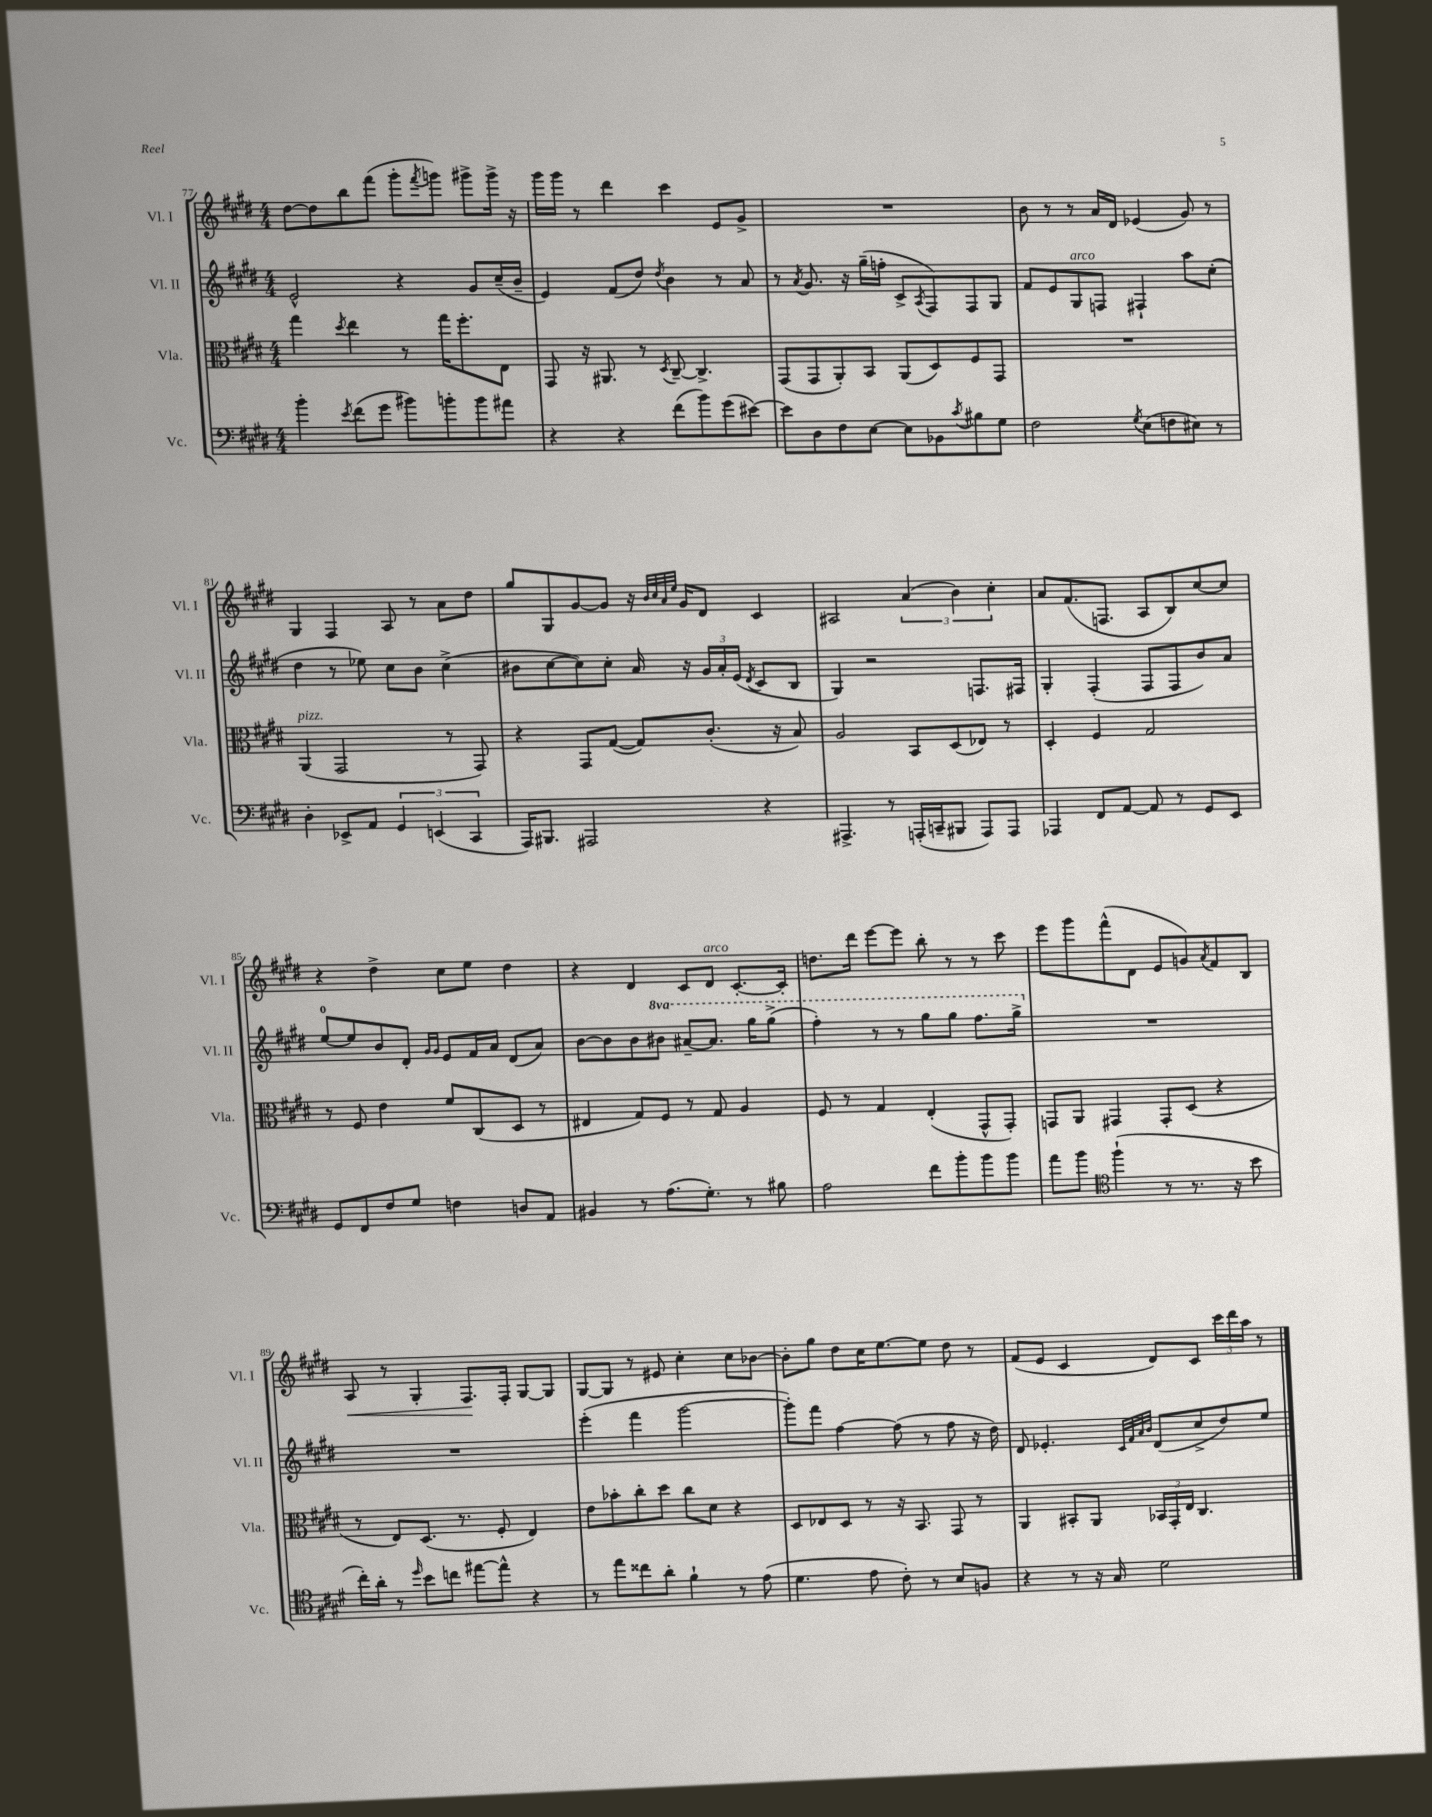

**kern	**kern	**kern	**kern	**dynam
*part4	*part3	*part2	*part1	*part1
*staff4	*staff3	*staff2	*staff1	*staff1
*I"Vc.	*I"Vla.	*I"Vl. II	*I"Vl. I	*
*I'Vc.	*I'Vla.	*I'Vl. II	*I'Vl. I	*
*clefF4	*clefC3	*clefG2	*clefG2	*
*k[f#c#g#d#]	*k[f#c#g#d#]	*k[f#c#g#d#]	*k[f#c#g#d#]	*
*M4/4	*M4/4	*M4/4	*M4/4	*
=77	=77	=77	=77	=77
4b'\	4gg#\	2e^^/	[8dd#\L	.
.	.	.	8dd#\]	.
8qe/	8qdd#/	.	.	.
(8f#\L	4ee\	.	8bb\	.
8g#\J	.	.	(8fff#\J	.
8b#X\L)	8r	4r	8ggg#'\L	.
.	.	.	8qfff#/	.
8bn'\	16gg#\KL	.	8gggn\J)	.
.	8.ff#'\	.	.	.
8b\	.	8g#/L	8ggg#X^\L	.
8a#X\J	8E\J	(16cc#~/L	16ggg#^\Jk	.
.	.	16b~/JJ	16r	.
=78	=78	=78	=78	=78
4r	8GG#/	4e/)	16ggg#\LL	.
.	.	.	16ggg#\JJ	.
.	16r	.	8r	.
.	8.AA#X/	.	.	.
4r	.	(8f#/L	4ddd#\	.
.	8r	8dd#/J)	.	.
.	8qD#/	8qdd#/	.	.
(8f#\L	[8C#~/	4b\	4ccc#\	.
8b\)	4.C#^/]	.	.	.
(8g#\	.	8r	8e/L	.
[8e#X\J)	.	8a/	8g#^/J	.
=79	=79	=79	=79	=79
8e#\L]	(8GG#/L	8r	1r	.
.	.	8qa/	.	.
8D#\	8GG#/	8.g#/	.	.
8F#\	8AA'/)	.	.	.
.	.	16r	.	.
[8E\J	8BB/J	(16gg#~\LL	.	.
.	.	16ffn'\JJ	.	.
8E\L]	(8AA/L	8c#^/L	.	.
.	.	8qA/	.	.
8BB-X\	8D#/)	8F#/)	.	.
8qc#/	.	.	.	.
8B#X\	8F#/	8F#/	.	.
8G#\J	8GG#/J	8G#/J	.	.
=80	=80	=80	=80	=80
2F#\	1r	8f#/L	8b\	.
.	.	8e/	8r	.
!	!	!LO:TX:a:i:t=arco	!	!
.	.	8G#/	8r	.
.	.	8Fn/J	16a/LL	.
.	.	.	16d#/JJ	.
8qG#/	.	.	.	.
(8E\L	.	4F#X`/	(4e-X/	.
8Fn\	.	.	.	.
8E#X\J)	.	8aa\L	8g#/)	.
8r	.	(8cc#'\J	8r	.
!!LO:LB:g=z
=81	=81	=81	=81	=81
!	!LO:TX:a:i:t=pizz.	!	!	!
4D#'\	(4AA/	4dd#\	4G#/	.
8EE-X^/L	2GG#/	8r	4F#/	.
8AA/J	.	8ee-X\)	.	.
6GG#/	.	8cc#\L	8A/	.
.	.	8b\J	8r	.
(6EEn/	.	.	.	.
.	8r	(4cc#^\	8a\L	.
6CC#/	.	.	.	.
.	8GG#/)	.	8dd#\J	.
=82	=82	=82	=82	=82
16AAA/KL)	4r	8b#X\L	8gg#/L	.
8.BBB#X/J	.	.	.	.
.	.	[8cc#\	8G#/	.
2AAA#X/	8GG#/L	8cc#\])	[8g#/	.
.	([8G#/J	8cc#'\J	8g#/J]	.
.	8G#/L])	16a/	16r	.
.	.	.	32qqb/LLL	.
.	.	.	32qqcc#/	.
.	.	.	32qqa/	.
.	.	.	32qqee/JJJ	.
.	.	16r	16g#/KL	.
.	(8.c#'/J	24g#/LL	8d#/J	.
.	.	24a'/	.	.
.	.	(24e/JJ	.	.
.	.	8qd#/	.	.
4r	.	8c#/L	4c#/	.
.	16r	.	.	.
.	8B/)	8B/J	.	.
=83	=83	=83	=83	=83
4.AAA#X^/	2A/	4G#/)	2A#X/	.
.	.	2r	.	.
8r	.	.	.	.
(16AAAn'/LL	8BB/L	.	(6a/	.
16CCn~/J	.	.	.	.
8BBB#X/J	(8D#/	.	.	.
.	.	.	6b\)	.
8AAA/L)	8E-X/J)	8.Fn/L	.	.
.	.	.	6cc#'\	.
8AAA/J	8r	.	.	.
.	.	16F#X/Jk	.	.
=84	=84	=84	=84	=84
4AAA-X/	4D#'/	4G#'/	8a/L	.
.	.	.	(8.f#/	.
8FF#/L	4F#/	(4F#'/	.	.
.	.	.	8.Fn/J	.
[8AA/J	.	.	.	.
8AA/]	2G#/	8F#/L	8A/L	.
8r	.	8F#/	8B/)	.
8GG#/L	.	8b/)	[8cc#/	.
8EE/J	.	8a/J	8cc#/J]	.
!!LO:LB:g=z
=85	=85	=85	=85	=85
8GG#/L	8r	[8ee/L	4r	.
8FF#/	8F#/	8ee/]	.	.
8F#/	4e\	8b/	4dd#^\	.
8G#/J	.	8d#'/J	.	.
.	.	16qqg#/LL	.	.
.	.	16qqg#/JJ	.	.
4Fn\	8f#/L	8e/L	8cc#\L	.
.	(8C#/	16f#/L	8ee\J	.
.	.	16a/JJ	.	.
8Dn/L	8D#/J	(8d#/L	4dd#\	.
8AA/J	8r	8a/J)	.	.
=86	=86	=86	=86	=86
4BB#X/	4E#X/	[8b\L	4r	.
.	.	8b\]	.	.
8r	8G#/L)	8b\	4d#/	.
*	*	*8va	*	*
(8.A\L	8F#/J	8bb#X\J	.	.
.	8r	[8aa#X~/L	8c#/L	.
8.G#'\J)	.	.	.	.
!	!	!	!LO:TX:a:i:t=arco	!
.	8G#/	8.aa#/J]	8d#/J	.
8r	4A/	.	[8.c#'/L	.
.	.	16ggg#\KL	.	.
8B#X\	.	(8ggg#^\J	.	.
.	.	.	16c#'/Jk]	.
=87	=87	=87	=87	=87
2A\	8F#/	4fff#'\)	8.ddn\L	.
.	8r	.	.	.
.	.	.	16ddd#\Jk	.
.	4G#/	8r	[8eee\L	.
.	.	8r	8eee\J]	.
8f#\L	(4E'/	8ggg#\L	8bb'\	.
8b'\	.	8ggg#\J	8r	.
8b\	8GG#^^/L	8.fff#\L	8r	.
8b\J	8GG#'/J)	.	8ccc#\	.
.	.	16ggg#^\Jk	.	.
=88	=88	=88	=88	=88
*	*	*X8va	*	*
8a\L	8GGn/L	1r	8eee\L	.
8b\J	8AA/J	.	8ggg#\	.
*clefC4	*	*	*	*
(4ff#`\	4GG#X/	.	(8fff#^^\	.
.	.	.	8d#\J	.
8r	8GG#'/L	.	8e/L	.
8.r	(8D#/J	.	8gn/)	.
.	.	.	8qa/	.
.	4r	.	8f#/	.
16r	.	.	.	.
8b\	.	.	8B/J	.
!!LO:LB:g=z
=89	=89	=89	=89	=89
!	!	!	!	!LO:HP:b
16cc#'\LL)	8r	1r	8A/	<
16a'\JJ	.	.	.	.
8r	8E/L)	.	8r	.
16qqdd#/	.	.	.	.
8b\L	(8.D#/J	.	4G#'/	.
8ccn\J	.	.	.	.
.	8.r	.	.	.
[8ee#X\L	.	.	8.F#/L	.
8ee#^^\J]	8F#'/	.	.	.
.	.	.	16F#'/Jk	[
4r	4E/)	.	[8G#/L	.
.	.	.	8G#/J]	.
=90	=90	=90	=90	=90
8r	8e\L	(4eee'\	[8G#/L	.
8ee\L	8b-X'\	.	8G#/J]	.
8cc##X\	8cc#'\	4fff#\	8r	.
8a'\J	8dd#\J	.	8e#X/	.
4f#`\	8cc#\L	[2ggg#\	4cc#'\	.
.	8d#\J	.	.	.
8r	4r	.	8cc#\L	.
(8e\	.	.	[8b-X\J	.
=91	=91	=91	=91	=91
4.d#\	8D#/L	8ggg#'\L])	8b-'\L]	.
.	8E-X/	8fff#\J	8gg#\J	.
.	8D#/J	[4ff#\	8dd#\L	.
8e\	8r	.	16cc#\K	.
.	.	.	[8.ee\	.
8c#'\)	16r	(8ff#\]	.	.
.	8.BB/	.	.	.
8r	.	8r	8ee\J]	.
8B/L	8GG#/	8ff#\	8dd#\	.
8Fn/J	8r	16r	8r	.
.	.	16dd#\)	.	.
=92	=92	=92	=92	=92
4r	4AA/	8d#/	(8f#/L	.
.	.	4.e-X'/	8e/J	.
8r	8BB#X'/L	.	4c#/	.
16r	8AA/J	.	.	.
16G#/	.	.	.	.
.	.	32qqc#/LLL	.	.
.	.	32qqf#/	.	.
.	.	32qqa/	.	.
.	.	32qqb/JJJ	.	.
2d#\	24BB-X/LL	(8d#/L	8d#/L)	.
.	24GG#'/	.	.	.
.	24E/JJ	.	.	.
.	4.C#/	8cc#^/	8c#/J	.
.	.	8dd#/)	24ccc#\LL	.
.	.	.	24ddd#\	.
.	.	.	24aa\JJ	.
.	.	8ee/J	8r	.
==	==	==	==	==
*-	*-	*-	*-	*-
